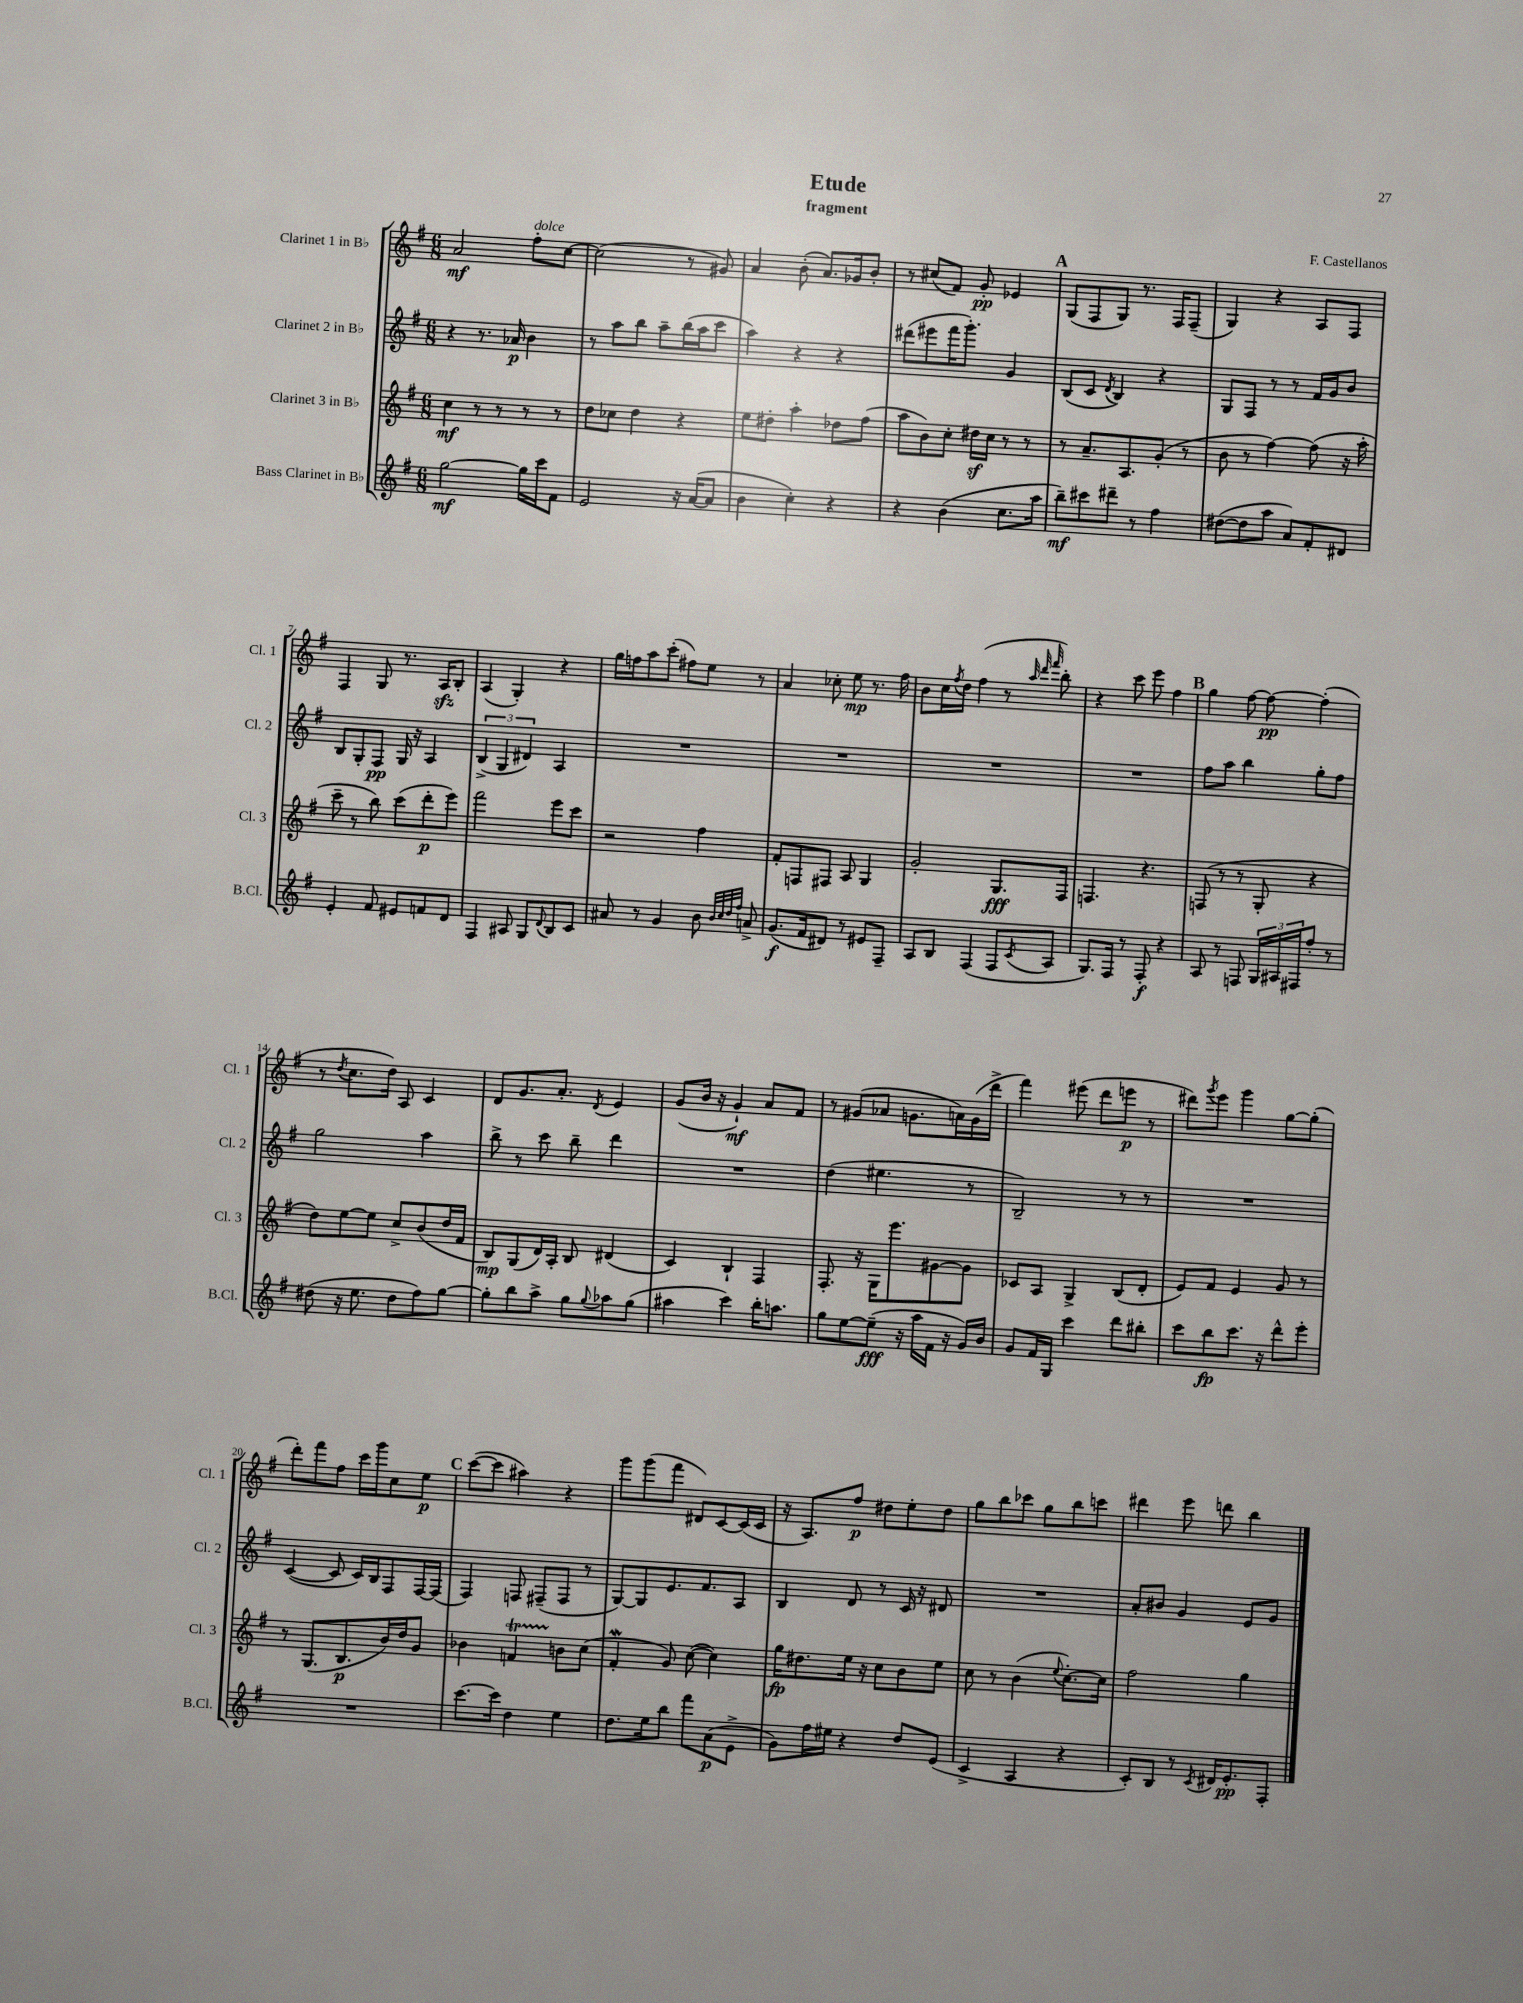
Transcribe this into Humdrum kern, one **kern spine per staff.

**kern	**dynam	**kern	**dynam	**kern	**dynam	**kern	**dynam
*part4	*part4	*part3	*part3	*part2	*part2	*part1	*part1
*staff4	*staff4	*staff3	*staff3	*staff2	*staff2	*staff1	*staff1
*I"Bass Clarinet in B♭	*	*I"Clarinet 3 in B♭	*	*I"Clarinet 2 in B♭	*	*I"Clarinet 1 in B♭	*
*I'B.Cl.	*	*I'Cl. 3	*	*I'Cl. 2	*	*I'Cl. 1	*
*clefG2	*	*clefG2	*	*clefG2	*	*clefG2	*
*k[f#]	*	*k[f#]	*	*k[f#]	*	*k[f#]	*
*M6/8	*	*M6/8	*	*M6/8	*	*M6/8	*
=1	=1	=1	=1	=1	=1	=1	=1
[2gg\	mf	4cc\	mf	4r	.	2a/	mf
.	.	8r	.	8.r	.	.	.
.	.	8r	.	.	.	.	.
.	.	.	.	16a-X/	p	.	.
!	!	!	!	!	!	!LO:TX:a:i:t=dolce	!
16gg\LL]	.	8r	.	4b\	.	8ff#'\L	.
16ccc\J	.	.	.	.	.	.	.
8f#\J	.	8r	.	.	.	[8cc\J	.
=2	=2	=2	=2	=2	=2	=2	=2
2e/	.	8dd\L	.	8r	.	(2cc\]	.
.	.	8cc-X\J	.	8aa\L	.	.	.
.	.	4dd\	.	8bb\J	.	.	.
.	.	.	.	8aa~\L	.	.	.
16r	.	4r	.	(16bb\L	.	8r	.
([16a/KL	.	.	.	16aa\J	.	.	.
8a/J]	.	.	.	8ccc\J	.	8g#X/)	.
=3	=3	=3	=3	=3	=3	=3	=3
4b\	.	8ee\L	.	4aa\)	.	4a/	.
.	.	8dd#X'\J	.	.	.	.	.
4cc'\)	.	4aa'\	.	4r	.	(8b'\	.
.	.	.	.	.	.	8.a/L)	.
4r	.	8dd-X\L	.	4r	.	.	.
.	.	.	.	.	.	16g-X/k	.
.	.	(8ff#\J	.	.	.	8b'/J	.
=4	=4	=4	=4	=4	=4	=4	=4
4r	.	8aa\L	.	(8ddd#X\L	.	8r	.
.	.	8b\)	.	8eee#X\	.	(8cc#X/L	.
(4b\	.	8cc'\J	.	16fff#\K	.	8f#/J)	.
.	.	.	.	8.ggg'\J)	.	.	.
.	.	16dd#Xz\LL	.	.	.	8g'/	pp
.	.	16cc\JJ	.	.	.	.	.
8.cc\L	.	8r	.	4g/	.	4e-X/	.
.	.	8r	.	.	.	.	.
16aa\Jk	.	.	.	.	.	.	.
!!LO:REH:place=s1:t=A
=5	=5	=5	=5	=5	=5	=5	=5
8bb~\L)	mf	8r	.	(8B/L	.	(8G/L	.
8ccc#X\	.	8.a~/L	.	8c/J	.	8F#/	.
.	.	.	.	8qd/	.	.	.
8ddd#X~\J	.	.	.	4B/)	.	8G/J)	.
.	.	8.A/	.	.	.	.	.
8r	.	.	.	.	.	8.r	.
4ff#\	.	(8g'/J	.	4r	.	.	.
.	.	.	.	.	.	16F#/KL	.
.	.	8r	.	.	.	(8F#~/J	.
=6	=6	=6	=6	=6	=6	=6	=6
([8dd#X\L	.	8b\	.	8G/L	.	4G/)	.
8dd#\]	.	8r	.	8F#/J	.	.	.
8aa\J	.	[4ff#\)	.	8r	.	4r	.
8a/L)	.	.	.	8r	.	.	.
8f#'/	.	(8ff#\]	.	16f#/LL	.	8A/L	.
.	.	.	.	16g/J	.	.	.
8d#X/J	.	16r	.	8b/J	.	8F#/J	.
.	.	16aa'\	.	.	.	.	.
!!LO:LB:g=z
=7	=7	=7	=7	=7	=7	=7	=7
4e'/	.	8ccc~\	.	8B/L	.	4F#/	.
.	.	8r	.	8G'/	.	.	.
8f#/	.	8bb\)	.	8F#/J	pp	8G/	.
8e#X/L	.	(8ccc\L	.	16G/	.	8.r	.
.	.	.	.	16r	.	.	.
8fn/	.	8ddd'\	p	4A/	.	.	.
.	.	.	.	.	.	16Azz/KL	.
8d/J	.	8eee\J)	.	.	.	8B'/J	.
=8	=8	=8	=8	=8	=8	=8	=8
4F#/	.	2fff#\	.	(6B^/	.	(4A/	.
.	.	.	.	6G/	.	.	.
8A#X/	.	.	.	.	.	4G'/)	.
.	.	.	.	6d#X/)	.	.	.
8G/L	.	.	.	.	.	.	.
8qqd/	.	.	.	.	.	.	.
8B/	.	8eee\L	.	4A/	.	4r	.
8c/J	.	8ccc\J	.	.	.	.	.
=9	=9	=9	=9	=9	=9	=9	=9
8a#X/	.	2r	.	2.r	.	16gg\LL	.
.	.	.	.	.	.	16ffn\J	.
8r	.	.	.	.	.	8aa\	.
4g/	.	.	.	.	.	(8ccc'\J	.
.	.	.	.	.	.	8ff#X\L)	.
8b\	.	4ff#\	.	.	.	8ee\J	.
32qqb/LLL	.	.	.	.	.	.	.
32qqcc/	.	.	.	.	.	.	.
32qqdd/	.	.	.	.	.	.	.
32qqff#/JJJ	.	.	.	.	.	.	.
8an^/	.	.	.	.	.	8r	.
=10	=10	=10	=10	=10	=10	=10	=10
(8.g/L	f	8f#'/L	.	2.r	.	4a/	.
.	.	8Fn/	.	.	.	.	.
16f#/k	.	.	.	.	.	.	.
8d#X/J)	.	8F#X/J	.	.	.	8cc-X'\	.
8r	.	8A/	.	.	.	8ee\	mp
8e#X/L	.	4G/	.	.	.	8.r	.
8F#~/J	.	.	.	.	.	.	.
.	.	.	.	.	.	16ff#\	.
=11	=11	=11	=11	=11	=11	=11	=11
8A/L	.	2g'/	.	2.r	.	8b\L	.
8B/J	.	.	.	.	.	16cc\L	.
.	.	.	.	.	.	8qff#/	.
.	.	.	.	.	.	16dd\JJ	.
(4F#/	.	.	.	.	.	(4ff#\	.
8F#/L	.	8.G/L	fff	.	.	8r	.
.	.	.	.	.	.	32qqaa/	.
.	.	.	.	.	.	32qqddd/	.
8qc/	.	.	.	.	.	32qqfff#/	.
8A/J	.	.	.	.	.	8bb'\)	.
.	.	16F#/Jk	.	.	.	.	.
=12	=12	=12	=12	=12	=12	=12	=12
8.G/L)	.	4.Fn/	.	2.r	.	4r	.
16F#/Jk	.	.	.	.	.	.	.
8r	.	.	.	.	.	8ccc\	.
8F#'/	f	4.r	.	.	.	8eee\	.
4r	.	.	.	.	.	4ff#\	.
!!LO:REH:place=s1:t=B
=13	=13	=13	=13	=13	=13	=13	=13
8A/	.	(8Fn/	.	8ff#\L	.	4gg\	.
8r	.	8r	.	8aa\J	.	.	.
8Fn/	.	8r	.	4bb\	.	[8ff#\	.
24G/LL	.	8G'/	.	.	.	8ff#\_	pp
24A#X/	.	.	.	.	.	.	.
24F#X/J	.	.	.	.	.	.	.
8ff#'/J	.	4r	.	8gg'\L	.	(4ff#'\]	.
8r	.	.	.	8ff#\J	.	.	.
!!LO:LB:g=z
=14	=14	=14	=14	=14	=14	=14	=14
(8dd#X\	.	8dd\L)	.	2gg\	.	8r	.
.	.	.	.	.	.	8qdd/	.
16r	.	[8ee\	.	.	.	8.cc\L	.
8.ee\	.	.	.	.	.	.	.
.	.	8ee\J]	.	.	.	.	.
.	.	.	.	.	.	16dd\Jk)	.
8dd#\L	.	8cc^/L	.	.	.	8A/	.
8ff#\)	.	(8b/	.	4aa\	.	4c/	.
[8gg\J	.	16dd/L	.	.	.	.	.
.	.	16f#/JJ	.	.	.	.	.
=15	=15	=15	=15	=15	=15	=15	=15
8gg'\L]	.	8B/L)	mp	8bb^\	.	8d/L	.
8bb\	.	(8G/	.	8r	.	8.g/	.
8aa^\J	.	16d/L)	.	8ccc\	.	.	.
.	.	16A'/JJ	.	.	.	8.a'/J	.
8gg\L	.	8B/	.	8bb~\	.	.	.
8qqgg/	.	.	.	.	.	8qd/	.
8aa-X\	.	(4d#X/	.	4ddd\	.	4e/	.
(8gg\J	.	.	.	.	.	.	.
=16	=16	=16	=16	=16	=16	=16	=16
4aa#X\	.	4c/)	.	2.r	.	(8g/L	.
.	.	.	.	.	.	16b/Jk	.
.	.	.	.	.	.	16r	.
4ccc\)	.	4B`/	.	.	.	4g`/)	mf
16bb'\KL	.	4F#/	.	.	.	8a/L	.
8.aan\J	.	.	.	.	.	.	.
.	.	.	.	.	.	8f#/J	.
=17	=17	=17	=17	=17	=17	=17	=17
8gg\L	.	8.F#'/	.	(4dd\	.	8r	.
[8ee\	.	.	.	.	.	(8g#X/L	.
.	.	16r	.	.	.	.	.
(8ee~\J]	fff	16G\KL	.	4.ee#X\	.	8a-X/J	.
.	.	8.eee\	.	.	.	.	.
16r	.	.	.	.	.	8.gn\L	.
16aa\LL	.	.	.	.	.	.	.
16f#\JJ	.	[8g#X\	.	.	.	.	.
16r	.	.	.	.	.	16an\L)	.
16g/LL)	.	8g#\J]	.	8r	.	(16g\	.
16b/JJ	.	.	.	.	.	16ddd^\JJ	.
=18	=18	=18	=18	=18	=18	=18	=18
8g/L	.	8c-X/L	.	2B~/)	.	4fff#\)	.
16f#/L	.	8A/J	.	.	.	.	.
16G/JJ	.	.	.	.	.	.	.
4ccc\	.	4G^/	.	.	.	(8eee#X\	.
.	.	.	.	.	.	8ddd\L	.
8ddd\L	.	(8B/L	.	8r	.	8eeen\J	p
8bb#X'\J	.	8d'/J	.	8r	.	8r	.
=19	=19	=19	=19	=19	=19	=19	=19
8ccc\L	.	8e/L)	.	2.r	.	8ddd#X\L)	.
.	.	.	.	.	.	8qggg/	.
8bb\	fp	8f#/J	.	.	.	8eee\J	.
8.ccc\J	.	4e/	.	.	.	4ggg\	.
16r	.	.	.	.	.	.	.
8ddd^^\L	.	8g/	.	.	.	[8gg\L	.
8eee'\J	.	8r	.	.	.	(8gg'\J]	.
!!LO:LB:g=z
=20	=20	=20	=20	=20	=20	=20	=20
2.r	.	8r	.	([4c/	.	8ddd'\L)	.
.	.	(8.G/L	.	.	.	8fff#\	.
.	.	.	.	8c/]	.	8ff#\J	.
.	.	8.B/	p	.	.	.	.
.	.	.	.	16c/LL)	.	16ccc\LL	.
.	.	.	.	16B/J	.	16ggg\J	.
.	.	16b/L)	.	8F#/	.	8cc\	.
.	.	16dd/J	.	.	.	.	.
.	.	8g/J	.	[16F#/L	.	8ee\J	p
.	.	.	.	(16F#/JJ]	.	.	.
!!LO:REH:place=s1:t=C
=21	=21	=21	=21	=21	=21	=21	=21
[8.ccc\L	.	4b-X\	.	4F#/)	.	([8ccc\L	.
.	.	.	.	.	.	8ccc\J]	.
16ccc\Jk]	.	.	.	.	.	.	.
4dd\	.	4fnT/	.	8Fn/	.	4aa#X\)	.
.	.	.	.	(8F#X~/L	.	.	.
4ee\	.	8bn\L	.	8F#/J	.	4r	.
.	.	(8cc\J	.	8r	.	.	.
=22	=22	=22	=22	=22	=22	=22	=22
8.dd\L	.	4f#W'/	.	[8G/L)	.	8ggg\L	.
.	.	.	.	8G/]	.	(8ggg\	.
16ee\k	.	.	.	.	.	.	.
8bb\J	.	8g/)	.	8.e/	.	8fff#\J	.
8fff#\L	.	([8cc\	.	.	.	8d#X/L)	.
.	.	.	.	8.f#/	.	.	.
(8a\	p	4cc\])	.	.	.	[8c/	.
8e^\J	.	.	.	8A/J	.	(16c/L]	.
.	.	.	.	.	.	16c/JJ	.
=23	=23	=23	=23	=23	=23	=23	=23
8g\L)	.	16gg\KL	fp	4B/	.	16r	.
.	.	8.dd#X\	.	.	.	8.A/L)	.
16ff#\L	.	.	.	.	.	.	.
16ee#X\JJ	.	.	.	.	.	.	.
4r	.	16ee\Jk	.	8d/	.	8ff#/J	p
.	.	16r	.	.	.	.	.
.	.	8cc\L	.	8r	.	8dd#X\L	.
8dd/L	.	8b\	.	16c/	.	8ee'\	.
.	.	.	.	16r	.	.	.
(8e/J	.	8ee\J	.	8d#X/	.	8dd#\J	.
=24	=24	=24	=24	=24	=24	=24	=24
4c^/	.	8cc\	.	2.r	.	8gg\L	.
.	.	8r	.	.	.	8bb\	.
4A/	.	(4b\	.	.	.	8ccc-X\J	.
.	.	.	.	.	.	8gg\L	.
.	.	8qqee/	.	.	.	.	.
4r	.	[8.cc'\L)	.	.	.	8bb\	.
.	.	.	.	.	.	8cccn\J	.
.	.	16cc\Jk]	.	.	.	.	.
=25	=25	=25	=25	=25	=25	=25	=25
8c'/L)	.	2ff#\	.	8a'/L	.	4ddd#X\	.
8B/J	.	.	.	8b#X/J	.	.	.
8r	.	.	.	4g/	.	8eee\	.
8qc/	.	.	.	.	.	.	.
16d#X/KL	.	.	.	.	.	8dddn\	.
8.e'/	pp	.	.	.	.	.	.
.	.	4gg\	.	8e/L	.	4bb\	.
8F#'/J	.	.	.	8g/J	.	.	.
==	==	==	==	==	==	==	==
*-	*-	*-	*-	*-	*-	*-	*-
